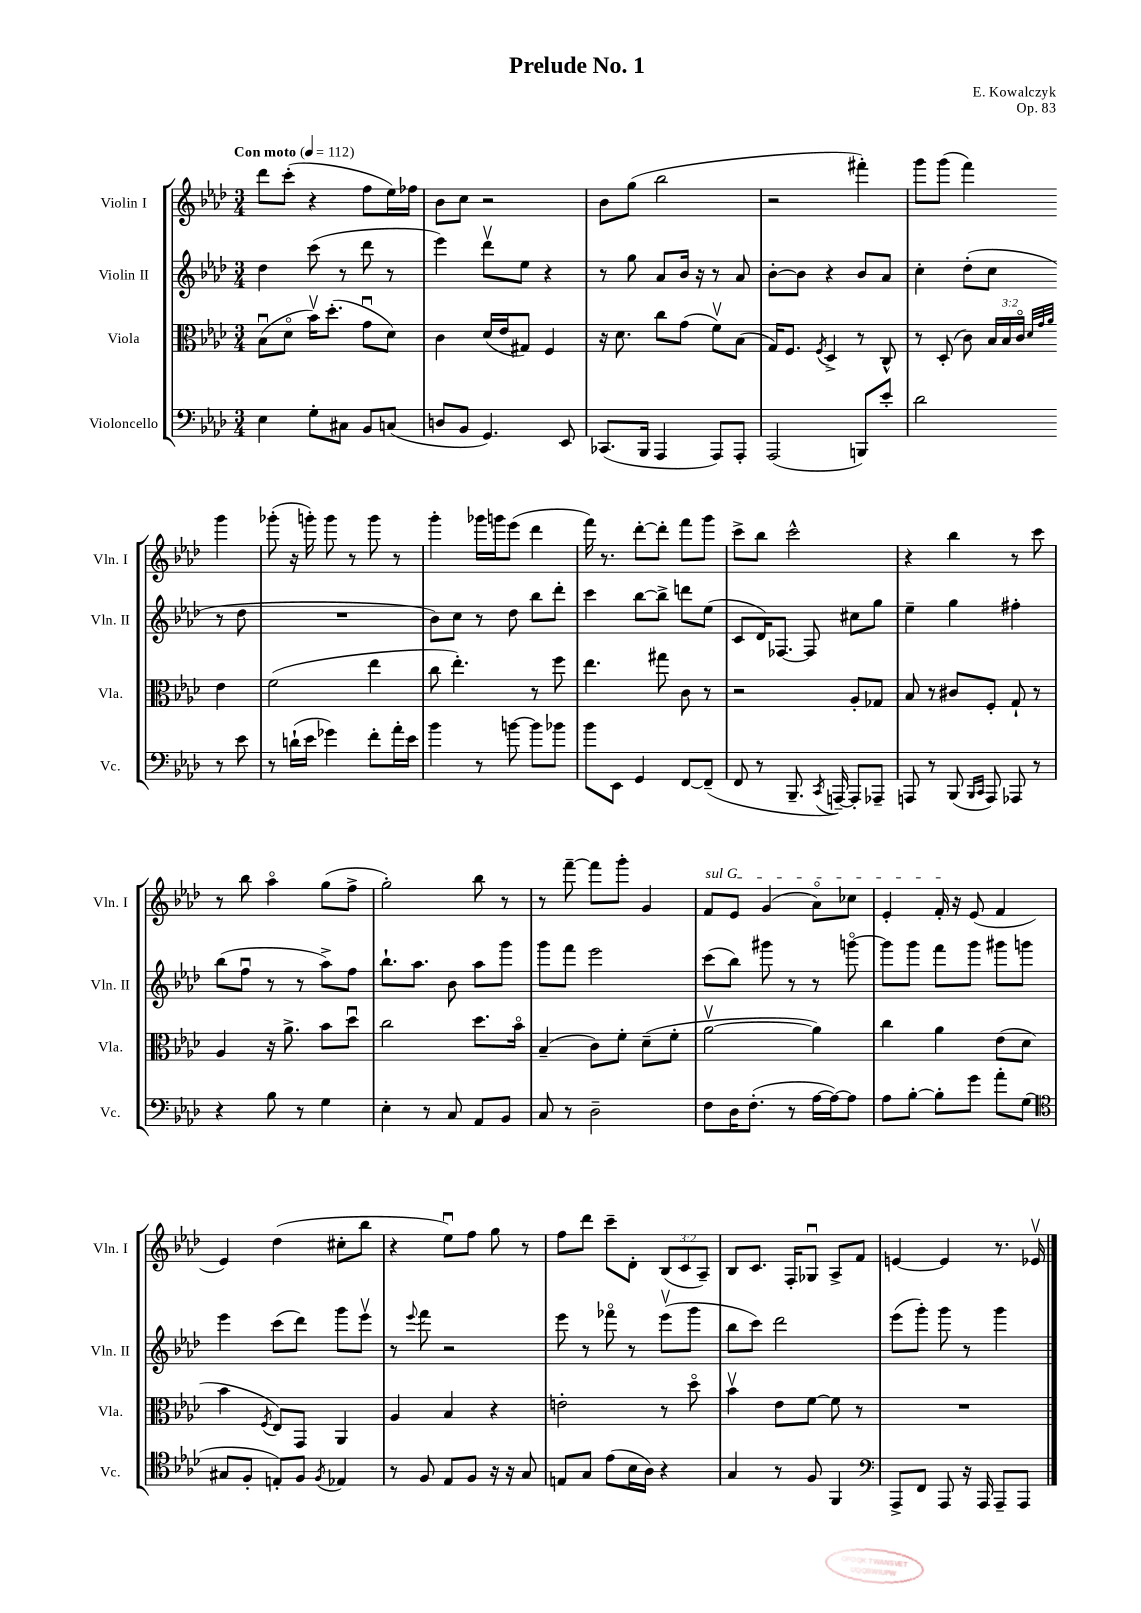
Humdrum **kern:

**kern	**kern	**kern	**kern
*staff4	*staff3	*staff2	*staff1
*clefF4	*clefC3	*clefG2	*clefG2
*k[b-e-a-d-]	*k[b-e-a-d-]	*k[b-e-a-d-]	*k[b-e-a-d-]
*M3/4	*M3/4	*M3/4	*M3/4
*MM112	*MM112	*MM112	*MM112
4E-\	(8B-u\L	4dd-\	8ddd-\L
.	8d-o\J	.	(8ccc'\J
8G'\L	16b-v\LK)	(8ccc\	4r
.	(8.dd-'\J	.	.
8C#\J	.	8r	.
8BB-/L	8gu\L	8ddd-\	8ff\L
(8C/J	8d-\J)	8r	16ee-\L)
.	.	.	16ff-\JJ
=	=	=	=
8D/L	4c\	4eee-\)	8b-\L
8BB-/J	.	.	8cc\J
4.GG/)	(16d-/LL	8ddd-v\L	2r
.	16e-/J	.	.
.	8G#/J)	8ee-\J	.
.	4F/	4r	.
8EE-/	.	.	.
=	=	=	=
(8.CC-/L	16r	8r	8b-\L
.	8.d-\	.	.
.	.	8gg\	(8gg\J
16BBB-/Jk	.	.	.
4AAA-/	8cc\L	8a-/L	2bb-\
.	(8g\J	16b-/Jk	.
.	.	16r	.
8AAA-/L)	8fv\L)	8r	.
8AAA-'/J	(8B-\J	8a-/	.
=	=	=	=
(2AAA-/	16G/LK)	[8b-'\L	2r
.	8.F/J	.	.
.	.	8b-\]J	.
.	8qF/	.	.
.	4D-^/	4r	.
8BBB/L)	8r	8b-/L	4fff#'\)
8e-'/J	8C^^/	8a-/J	.
=	=	=	=
2d-\	8r	4cc'\	8ggg\L
.	(8D-'/	.	(8ggg\J
.	8c\)	(8dd-'\L	4fff\)
.	24B-/LL	8cc\J	.
.	24B-/	.	.
.	24co/JJ	.	.
.	32qqd-/LLL	.	.
.	32qqg/	.	.
.	32qqa-/JJJ	.	.
8r	4e-\	8r	4ggg\
8e-\	.	8dd-\	.
=	=	=	=
8r	(2f\	2.r	(8ggg-'\
(16d`\LL	.	.	16r
16e-\JJ	.	.	16ggg'\)
4g-\)	.	.	8ggg\
.	.	.	8r
8f'\L	4ee-\	.	8ggg\
16a-'\L	.	.	8r
16e-\JJ	.	.	.
=	=	=	=
4b-\	8cc\	8b-\L)	4ggg'\
.	4.ee-'\)	8cc\J	.
8r	.	8r	16ggg-\LL
.	.	.	16ggg\J
[8b\	.	8dd-\	(8eee-\J
8b\]L	8r	8bb-\L	4ddd-\
8b-\J	8ff\	8ddd-'\J	.
=	=	=	=
8b-\L	4.ee-\	4ccc\	16fff\)
.	.	.	8.r
8EE-\J	.	.	.
4GG/	.	[8bb-\L	[8ddd-'\L
.	8gg#\	8bb-^\]J	8ddd-'\]J
[8FF/L	8c\	8ddd\L	8fff\L
(8FF~/]J	8r	(8ee-\J	8ggg\J
=	=	=	=
8FF/	2r	8c/L	8ccc^\L
8r	.	16d-/K)	8bb-\J
.	.	[8.F-/J	.
8.BBB-~/	.	.	2ccc^^\
.	.	8F-/]	.
8qCC/	.	.	.
[16AAA~/)	.	.	.
8AAA'/]L	8A-'/L	8cc#\L	.
8AAA-~/J	8G-/J	8gg\J	.
=	=	=	=
8AAA/	8B-/	4ee-~\	4r
8r	8r	.	.
(8BBB-/	8c#/L	4gg\	4bb-\
16qqBBB-/LL	.	.	.
16qqCC/JJ	.	.	.
8AAA/)	8F'/J	.	.
8AAA-/	8G`/	4ff#'\	8r
8r	8r	.	8ccc\
=	=	=	=
4r	4A-/	(8bb-\L	8r
.	.	8ffu\J	8bb-\
8B-\	16r	8r	4aa-o\
.	8.a-^\	.	.
8r	.	8r	.
4G\	8b-\L	8aa-^\L)	(8gg\L
.	8dd-u\J	8ff\J	8ff^\J
=	=	=	=
4E-'\	2cc\	8.bb-`\L	2gg'\)
.	.	8.aa-\J	.
8r	.	.	.
8C/	.	8b-\	.
8AA-/L	8.dd-\L	8aa-\L	8bb-\
8BB-/J	.	8ggg\J	8r
.	16b-o\Jk	.	.
=	=	=	=
8C/	(4B-~/	8ggg\L	8r
8r	.	8fff\J	[8fff~\
2D-~\	8c\L)	2eee-\	8fff\]L
.	8f'\J	.	8ggg'\J
.	(8d-~\L	.	4g/
.	8f'\J	.	.
=	=	=	=
8F\L	[2a-v\	(8ccc\L	8f/L
16D-\K	.	8bb-\J)	8e-/J
(8.F'\J	.	.	.
.	.	8ggg#\	(4g/
8r	.	8r	.
[16A-\LL	4a-\])	8r	8a-o\L)
16A-\_J)	.	.	.
8A-\]J	.	[8gggo\	8cc-\J
=	=	=	=
8A-\L	4cc\	8ggg\]L	4e-'/
[8B-'\J	.	8ggg\J	.
8B-'\]L	4a-\	8fff\L	16f'/
.	.	.	16r
8g\J	.	8ggg\J	(8e-/
8a-'\L	(8e-\L	8ggg#\L	4f/
(8G\J	8d-\J	8ggg\J	.
=	=	=	=
*clefC4	*	*	*
8G#/L	4b-\	4eee-\	4e-/)
8F'/J	.	.	.
.	8qF/	.	.
8E'/L)	8E-/L)	(8ccc\L	(4dd-\
8F/J	8GG/J	8ddd-\J)	.
8qF/	.	.	.
4E-/	4AA-/	8ggg\L	8cc#'\L
.	.	8eee-v\J	8bb-\J
=	=	=	=
8r	4A-/	8r	4r
.	.	8qqeee-/	.
8F/	.	8fff\	.
8E-/L	4B-/	2r	8ee-u\L)
8F/J	.	.	8ff\J
16r	4r	.	8gg\
16r	.	.	.
8G/	.	.	8r
=	=	=	=
8E/L	2e'\	8eee-\	8ff\L
8G/J	.	8r	8ddd-\J
(8e-\L	.	8fff-o\	8ccc~\L
16B-\L	.	8r	8d-'\J
16A-\JJ)	.	.	.
4r	8r	(8eee-v\L	(12B-/L
.	.	.	12c/
.	8dd-o\	8ggg\J	.
.	.	.	12A-~/J)
=	=	=	=
4G/	4b-v\	8bb-\L	8B-/L
.	.	8ccc\J)	8.c/J
8r	8e-\L	2ddd-\	.
.	.	.	16F'/LK
8F/	[8f\J	.	8G-u/J
4FF/	8f\]	.	8A-^/L
.	8r	.	8f/J
=	=	=	=
*clefF4	*	*	*
8AAA-^/L	2.r	(8eee-\L	[4e/
8FF/J	.	8ggg'\J)	.
8AAA-/	.	8ggg\	4e/]
16r	.	8r	.
16AAA-/	.	.	.
8AAA-~/L	.	4ggg\	8.r
8AAA-/J	.	.	.
.	.	.	16e-v/
==	==	==	==
*-	*-	*-	*-
